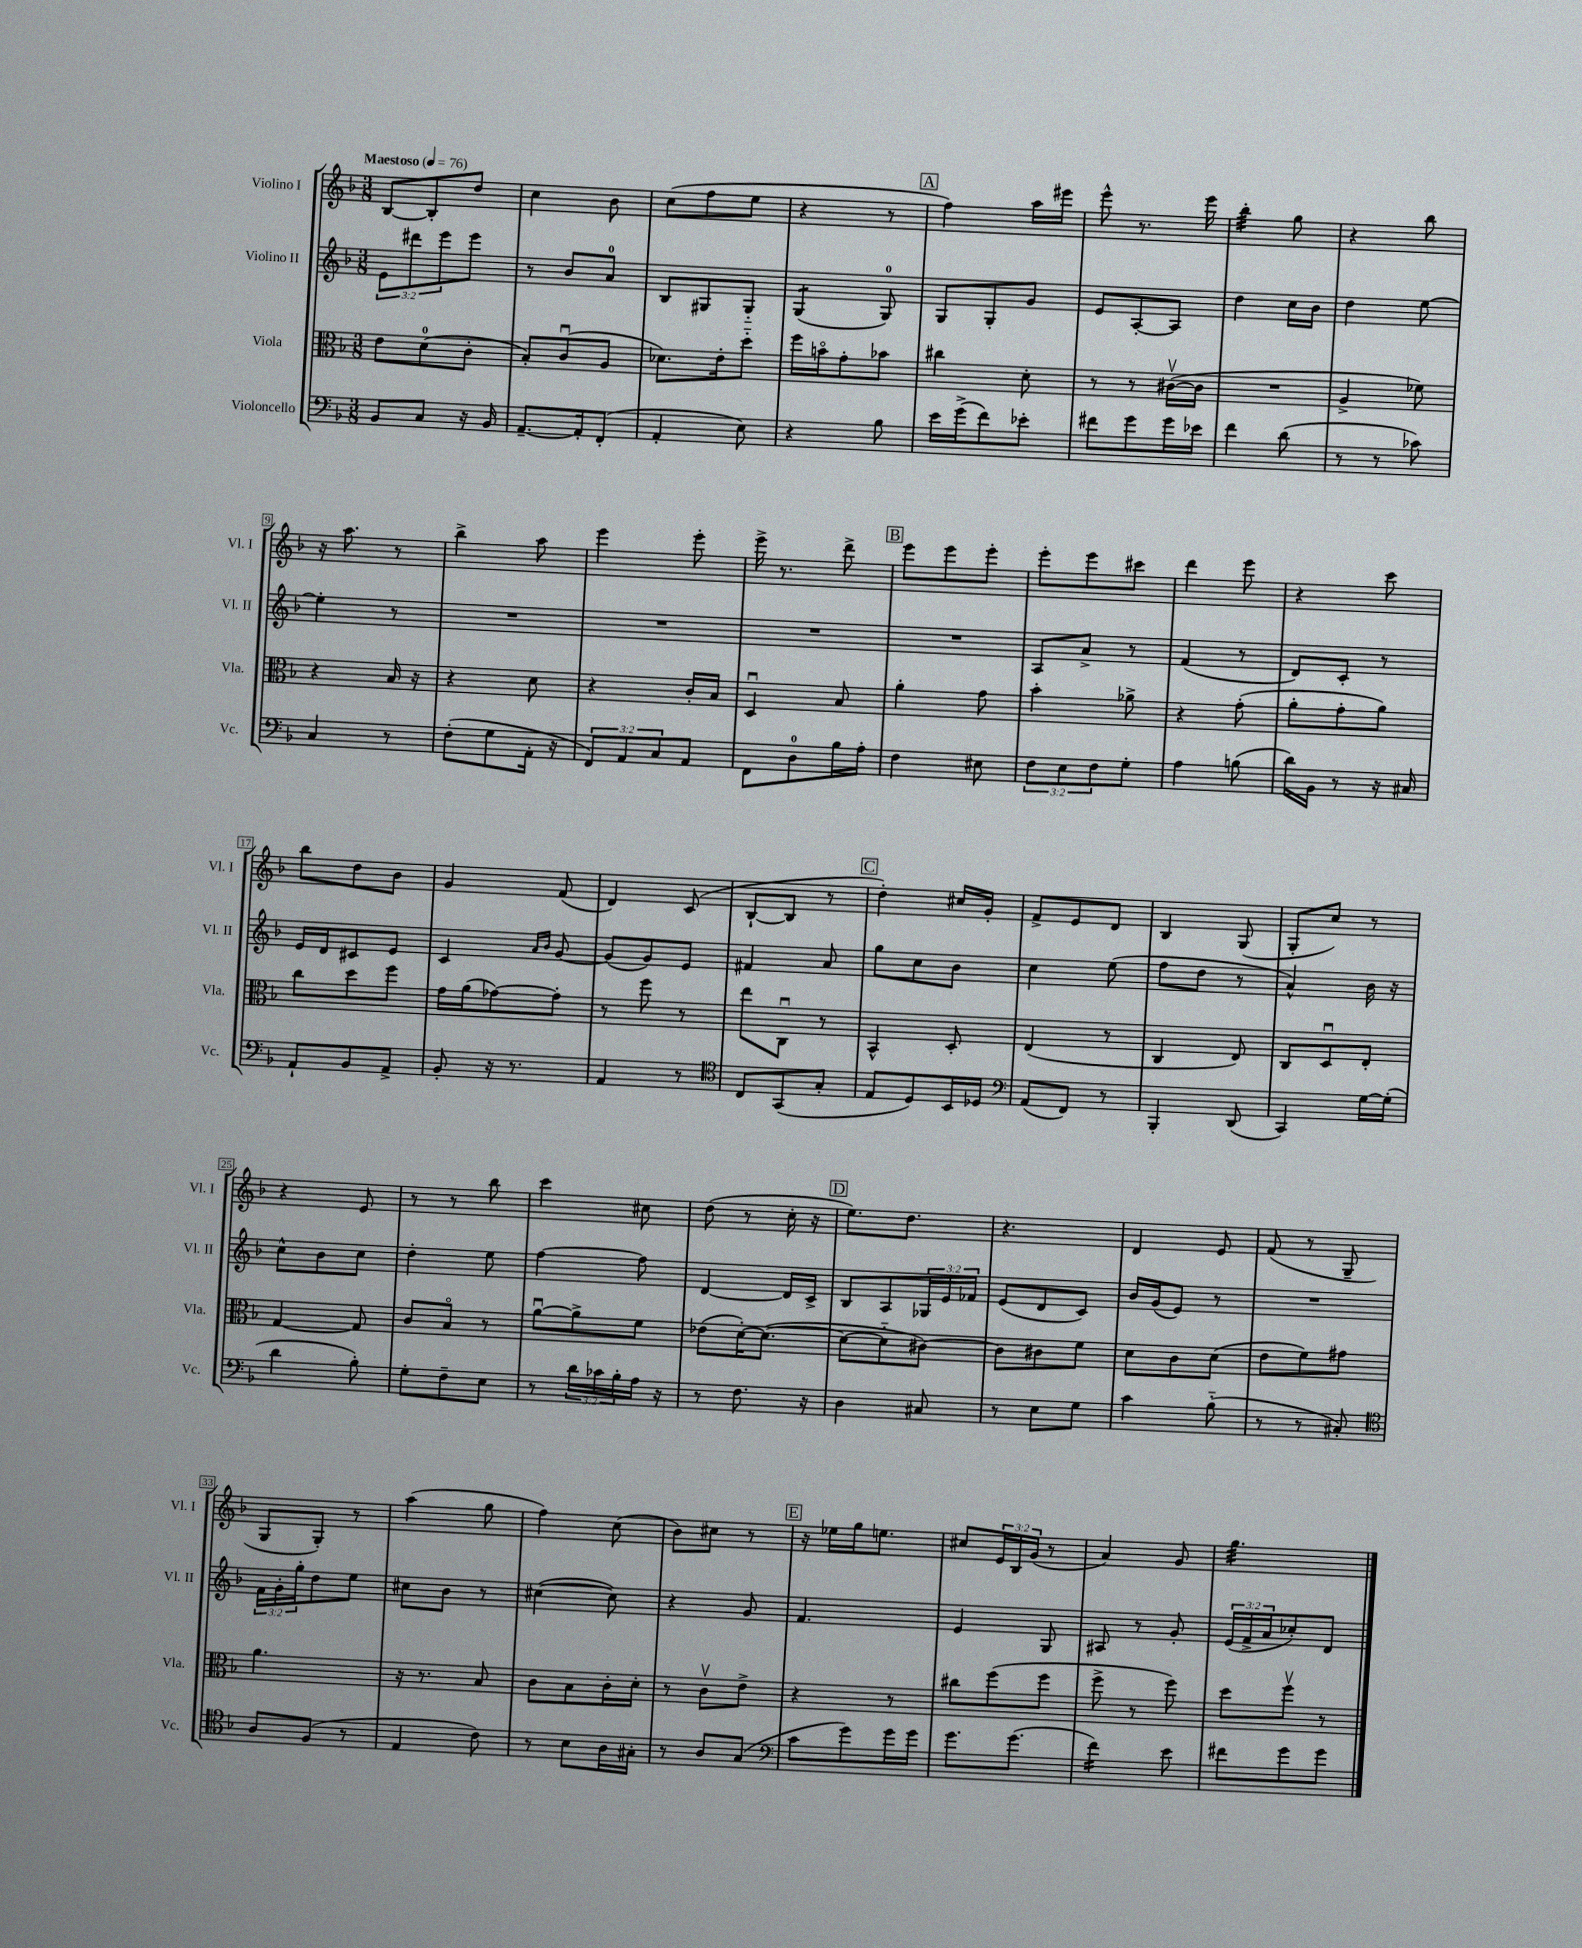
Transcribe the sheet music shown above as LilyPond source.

<<
\new StaffGroup <<
\new Staff = "s0" \with { instrumentName = "Violino I" shortInstrumentName = "Vl. I" } {
    \clef treble \key f \major \numericTimeSignature \time 3/8 \override Staff.TupletNumber.text = #tuplet-number::calc-fraction-text \tempo "Maestoso" 4 = 76
    bes8~ bes8-. d''8 |
    c''4 bes'8 |
    c''8( f''8 e''8 |
    r4 r8 |
    \mark \markup { \box "A" } f''4) a''16 eis'''16 |
    e'''8-^ r8. e'''16 |
    bes''4:32-. g''8 |
    r4 bes''8 |
    r16 a''8. r8 |
    bes''4-> a''8 |
    e'''4 e'''8-. |
    e'''16-> r8. d'''8-> |
    \mark \markup { \box "B" } e'''8 e'''8 e'''8-. |
    e'''8-. e'''8 cis'''8 |
    d'''4 e'''8 |
    r4 c'''8 |
    bes''8 d''8 bes'8 |
    g'4 f'8( |
    d'4) c'8( |
    bes8~-! bes8 r8 |
    \mark \markup { \box "C" } d''4-.) cis''16 g'16-. |
    f'8-> e'8 d'8 |
    bes4 g8( |
    g8-. c''8) r8 |
    r4 e'8 |
    r8 r8 bes''8 |
    c'''4 cis''8 |
    d''8( r8 c''16-. r16 |
    \mark \markup { \box "D" } e''8.) d''8. |
    r4. |
    d'4 e'8 |
    f'8( r8 g8-- |
    g8 g8-.) r8 |
    a''4( g''8 |
    f''4) c''8( |
    bes'8) cis''8 r8 |
    \mark \markup { \box "E" } r16 ees''16 g''16 e''8. |
    cis''8 \tuplet 3/2 { e'16 bes16 g'16( } r8 |
    a'4) g'8 |
    g''4.:32 \bar "|." |
}
\new Staff = "s1" \with { instrumentName = "Violino II" shortInstrumentName = "Vl. II" } {
    \clef treble \key f \major \numericTimeSignature \time 3/8 \override Staff.TupletNumber.text = #tuplet-number::calc-fraction-text
    \tuplet 3/2 { e'8 dis'''8 e'''8 } e'''8 |
    r8 bes'8 a'8-0 |
    bes8 gis8 gis8-_ |
    g4:8( g8-0) |
    \mark \markup { \box "A" } g8 g8-. g'8 |
    e'8 a8~-. a8 |
    d''4 c''16 bes'16 |
    d''4 e''8~ |
    e''4-. r8 |
    R4. |
    R4. |
    R4. |
    \mark \markup { \box "B" } R4. |
    a8 a'8-> r8 |
    f'4( r8 |
    d'8) c'8-. r8 |
    e'16 d'16 cis'8 e'8 |
    c'4 \grace { a'16 bes'16 } g'8~ |
    g'8( g'8) e'8 |
    fis'4 a'8 |
    \mark \markup { \box "C" } g''8 c''8 bes'8 |
    c''4 e''8( |
    f''8 d''8 r8 |
    a'4-^) bes'16 r16 |
    c''8-^ bes'8 c''8 |
    d''4-. e''8 |
    f''4~ f''8 |
    d'4~ d'16 c'16-> |
    \mark \markup { \box "D" } bes8 a8 \tuplet 3/2 { ges16 e'16 fes'16 } |
    e'8( d'8 c'8) |
    bes'16 g'16( e'8) r8 |
    R4. |
    \tuplet 3/2 { f'16 g'16-. g''16-. } d''8 e''8 |
    cis''8 bes'8 r8 |
    cis''4~( cis''8) |
    r4 g'8 |
    \mark \markup { \box "E" } f'4. |
    e'4 g8 |
    ais8 r8 g'8-. |
    \tuplet 3/2 { e'16( f'16-> a'16 } ces''8-.) d'8 \bar "|." |
}
\new Staff = "s2" \with { instrumentName = "Viola" shortInstrumentName = "Vla." } {
    \clef alto \key f \major \numericTimeSignature \time 3/8
    e'8 d'8-0( c'8-. |
    bes8-.) c'8\downbow( a8 |
    des'8.) e'16-. d''8-_ |
    f''16 b'16\flageolet g'8-. bes'8 |
    \mark \markup { \box "A" } cis''4 d'8-. |
    r8 r8 cis'16~\upbow( cis'16 |
    R4. |
    a4-> fes'8) |
    r4 bes16 r16 |
    r4 d'8 |
    r4 c'16-. bes16 |
    d4\downbow bes8 |
    \mark \markup { \box "B" } a'4-. g'8 |
    bes'4-. aes'8-> |
    r4 g'8-.( |
    a'8-. g'8-. a'8) |
    c''8 d''8 f''8 |
    g'16 a'16( ges'8~) ges'8-. |
    r8 f''8 r8 |
    e''8 c8\downbow r8 |
    \mark \markup { \box "C" } bes,4-^ d8-. |
    e4( r8 |
    c4 e8) |
    c8 d8\downbow e8-. |
    g4~ g8 |
    c'8 bes8\flageolet r8 |
    a'8~\downbow a'8-> f'8 |
    ees'8( d'16~-.) d'8.~( |
    \mark \markup { \box "D" } d'8~ d'8-_ cis'8~) |
    cis'8 cis'8 f'8 |
    d'8 c'8 d'8( |
    e'8 f'8) gis'8 |
    a'4. |
    r16 r8. bes8 |
    c'8 bes8 c'16-. d'16-. |
    r8 c'8\upbow e'8-> |
    \mark \markup { \box "E" } r4 r8 |
    cis''8 f''8( f''8 |
    f''8-> r8 f''8) |
    d''8 f''8\upbow r8 \bar "|." |
}
\new Staff = "s3" \with { instrumentName = "Violoncello" shortInstrumentName = "Vc." } {
    \clef bass \key f \major \numericTimeSignature \time 3/8 \override Staff.TupletNumber.text = #tuplet-number::calc-fraction-text
    bes,8 c8 r16 bes,16 |
    a,8.~-- a,16-. f,8-.( |
    a,4-. e8) |
    r4 bes8 |
    \mark \markup { \box "A" } e'16 g'16->( f'8) ees'8-. |
    fis'8 g'8 g'16 ees'16 |
    f'4 d'8( |
    r8 r8 ces'8) |
    c4 r8 |
    f8-.( g8 a,16-. r16 |
    \tuplet 3/2 { f,8) a,8 c8 } a,8 |
    f,8 d8-0 bes16 a16-. |
    \mark \markup { \box "B" } f4 eis8 |
    \tuplet 3/2 { f8 e8 f8 } g8-. |
    a4 b8( |
    d'16) bes,16 r8 r16 cis16 |
    a,8-! bes,8 a,8-> |
    bes,8-. r16 r8. |
    a,4 r8 |
    \clef tenor c8 g,8( g8-. |
    \mark \markup { \box "C" } e8 d8) bes,16 des16 |
    \clef bass a,8( f,8) r8 |
    bes,,4-. d,8( |
    c,4) g16~ g16-.( |
    d'4 bes8-.) |
    g8-. f8-- e8 |
    r8 \tuplet 3/2 { d'16 ces'16 bes16-. } a16 r16 |
    r8 f8. r16 |
    \mark \markup { \box "D" } d4 cis8 |
    r8 e8 g8 |
    c'4 bes8-_( |
    r8 r8 cis8-.) |
    \clef tenor a8 f8( r8 |
    e4 c'8) |
    r8 bes8 a16 gis16-. |
    r8 a8 g8( |
    \mark \markup { \box "E" } \clef bass c'8 g'8) g'16 g'16 |
    g'8. g'8.( |
    f'4:16) e'8 |
    fis'8 g'8 g'8 \bar "|." |
}
>>
>>
\layout { \context { \Score \override BarNumber.stencil = #(make-stencil-boxer 0.1 0.3 ly:text-interface::print) } }
